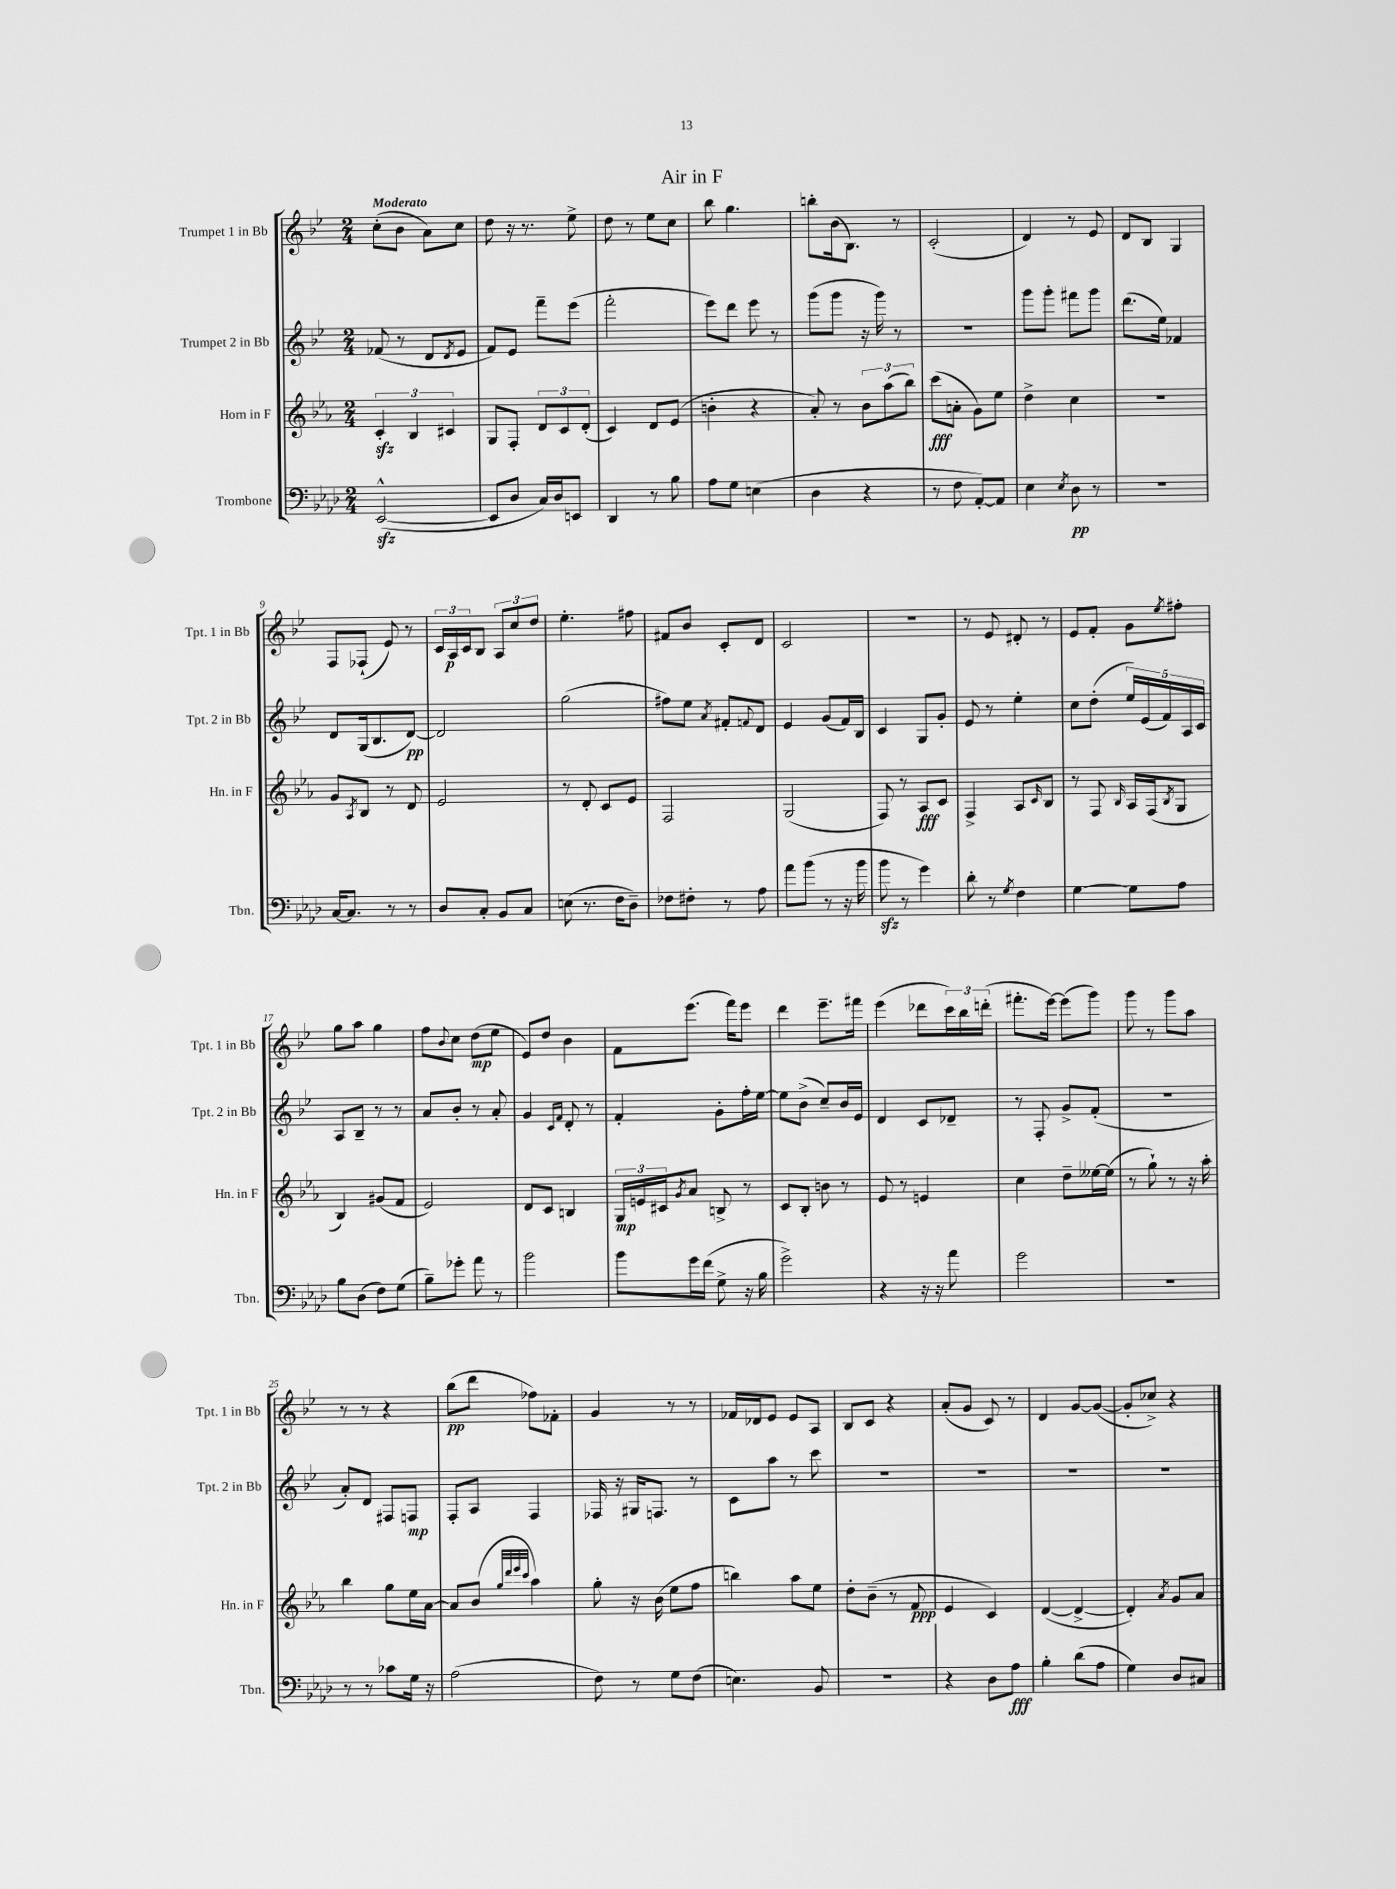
\header { title = "Air in F" }
<<
\new StaffGroup <<
\new Staff = "s0" \with { instrumentName = "Trumpet 1 in Bb" shortInstrumentName = "Tpt. 1 in Bb" } {
    \clef treble \key bes \major \numericTimeSignature \time 2/4 \tempo "Moderato"
    c''8-.( bes'8 a'8) c''8 |
    d''8 r16 r8. ees''8-> |
    d''8 r8 ees''8 c''8 |
    bes''8 g''4. |
    b''8-. bes'16( bes8.) r8 |
    c'2-.( |
    d'4) r8 ees'8 |
    d'8 bes8 g4 |
    f8 fes8-!( ees'8) r8 |
    \tuplet 3/2 { c'16 a16\p c'16 } bes8 \tuplet 3/2 { a8 c''8 d''8 } |
    ees''4.-. fis''8 |
    fis'8 bes'8 c'8-. d'8 |
    c'2 |
    R2 |
    r8 ees'8 dis'8-. r8 |
    ees'8 f'8-. g'8 \acciaccatura { ees''8 } fis''8-. |
    g''8 a''8 g''4 |
    f''8 \appoggiatura { bes'8 } c''8 d''8\mp( ees''8 |
    ees'8) d''8 bes'4 |
    f'8 ees'''8.( f'''16) ees'''8 |
    d'''4 ees'''8.-- fis'''16 |
    ees'''4( des'''8 \tuplet 3/2 { c'''16) bes''16 d'''16-.( } |
    fis'''8.-. ees'''16~) ees'''8( g'''8) |
    g'''8 r8 g'''8 a''8 |
    r8 r8 r4 |
    bes''8\pp( d'''8 fes''8) fes'8-. |
    g'4 r8 r8 |
    fes'16 des'16 ees'8 ees'8 a8 |
    bes8 c'8 r4 |
    a'8-.( g'8 c'8) r8 |
    d'4 g'8~ g'8~( |
    g'8-. ces''8->) r4 \bar "|." |
}
\new Staff = "s1" \with { instrumentName = "Trumpet 2 in Bb" shortInstrumentName = "Tpt. 2 in Bb" } {
    \clef treble \key bes \major \numericTimeSignature \time 2/4
    fes'8( r8 d'8 \acciaccatura { d'8 } ees'8 |
    f'8) ees'8 f'''8-- ees'''8( |
    f'''2-. |
    ees'''8) d'''8 ees'''8 r8 |
    g'''8( g'''8 r16 g'''16) r8 |
    r2 |
    g'''8 g'''8-. fis'''8 g'''8 |
    d'''8.( ees''16) fes'4 |
    d'8 g16( bes8. d'8~\pp) |
    d'2 |
    g''2( |
    fis''8) ees''8 \acciaccatura { a'8 } fis'8-. \appoggiatura { f'8 } d'8 |
    ees'4 g'8( f'16) bes16 |
    c'4 g8 g'8-. |
    ees'8 r8 ees''4-. |
    c''8 d''8-.( \tuplet 5/4 { ees''16) ees'16( f'16) a16 c'16 } |
    a8 bes8-- r8 r8 |
    a'8 bes'8-. r8 a'8-. |
    g'4 \grace { c'16 f'16 } d'8-. r8 |
    f'4-. g'8-. f''16-. ees''16~ |
    ees''8 bes'8->( c''8--) bes'16 ees'16 |
    d'4 c'8 des'8-- |
    r8 f8-. g'8-> f'8-.( |
    R2 |
    a'8-.) d'8 fis8 f8\mp |
    f8-. a8 f4 |
    fes16 r16 gis16 f8. r8 |
    c'8 a''8 r8 c'''8 |
    R2 |
    R2 |
    R2 |
    R2 \bar "|." |
}
\new Staff = "s2" \with { instrumentName = "Horn in F" shortInstrumentName = "Hn. in F" } {
    \clef treble \key ees \major \numericTimeSignature \time 2/4
    \tuplet 3/2 { c'4-.\sfz bes4 cis'4 } |
    g8 f8-. \tuplet 3/2 { d'8 c'8 d'8-.( } |
    c'4) d'8 ees'8( |
    b'4-. r4 |
    aes'8-.) r8 \tuplet 3/2 { bes'8 aes''8( bes''8) } |
    c'''8\fff( a'8-. g'8) ees''8 |
    d''4-> c''4 |
    r2 |
    g'8 \acciaccatura { aes8 } bes8 r8 d'8 |
    ees'2 |
    r8 d'8-. c'8 ees'8 |
    f2 |
    g2( |
    f8) r8 aes8\fff c'8 |
    f4-> aes8 \grace { c'16 } bes8 |
    r8 f8 \grace { bes16 } aes16 f16( \acciaccatura { bes8 } g8 |
    bes4) gis'8( f'8 |
    ees'2) |
    d'8 c'8 b4 |
    \tuplet 3/2 { g16\mp e'16 cis'16 } \acciaccatura { g'8 } aes'8 b8-> r8 |
    c'8 bes8-. b'8 r8 |
    ees'8 r8 e'4 |
    c''4 d''8-- eeses''16~ eeses''16( |
    r8 g''8-!) r8 r16 aes''16-. |
    bes''4 g''8 ees''16 aes'16~ |
    aes'8 bes'8( \grace { g''32 d'''32 ees'''32 c'''32 } aes''4) |
    g''8-. r16 bes'16( ees''8 f''8 |
    b''4) aes''8 ees''8 |
    d''8-. bes'8--( r8 f'8\ppp |
    ees'4 c'4) |
    d'4~( d'4~-> |
    d'4-.) \acciaccatura { aes'8 } g'8 aes'8 \bar "|." |
}
\new Staff = "s3" \with { instrumentName = "Trombone" shortInstrumentName = "Tbn." } {
    \clef bass \key aes \major \numericTimeSignature \time 2/4
    ees,2~-^\sfz( |
    ees,8 des8 c16) des16 e,8 |
    des,4 r8 bes8 |
    aes8 g8 e4( |
    des4 r4 |
    r8 f8 aes,8~-.) aes,8 |
    ees4 \acciaccatura { ees8 } des8\pp r8 |
    r2 |
    c16~ c8. r8 r8 |
    des8 c8-. bes,8 c8 |
    e8( r8. f16 des8--) |
    fes8 fis8-. r8 aes8 |
    aes'8 bes'8( r8 r16 bes'16 |
    bes'8\sfz r8 g'4) |
    des'8-. r8 \acciaccatura { g8 } f4 |
    g4~ g8 aes8 |
    bes8 des8( f8) g8( |
    bes8--) ges'8-. aes'8 r8 |
    bes'2 |
    bes'8 g'16 f'16( g8-> r16 bes16 |
    g'2->) |
    r4 r16 r16 aes'8 |
    g'2 |
    r2 |
    r8 r8 ces'8 g16 r16 |
    aes2( |
    f8) r8 g8 f8( |
    e4.) bes,8 |
    R2 |
    r4 des8 aes8\fff |
    bes4-. des'8( aes8 |
    g4) des8 cis8 \bar "|." |
}
>>
>>
